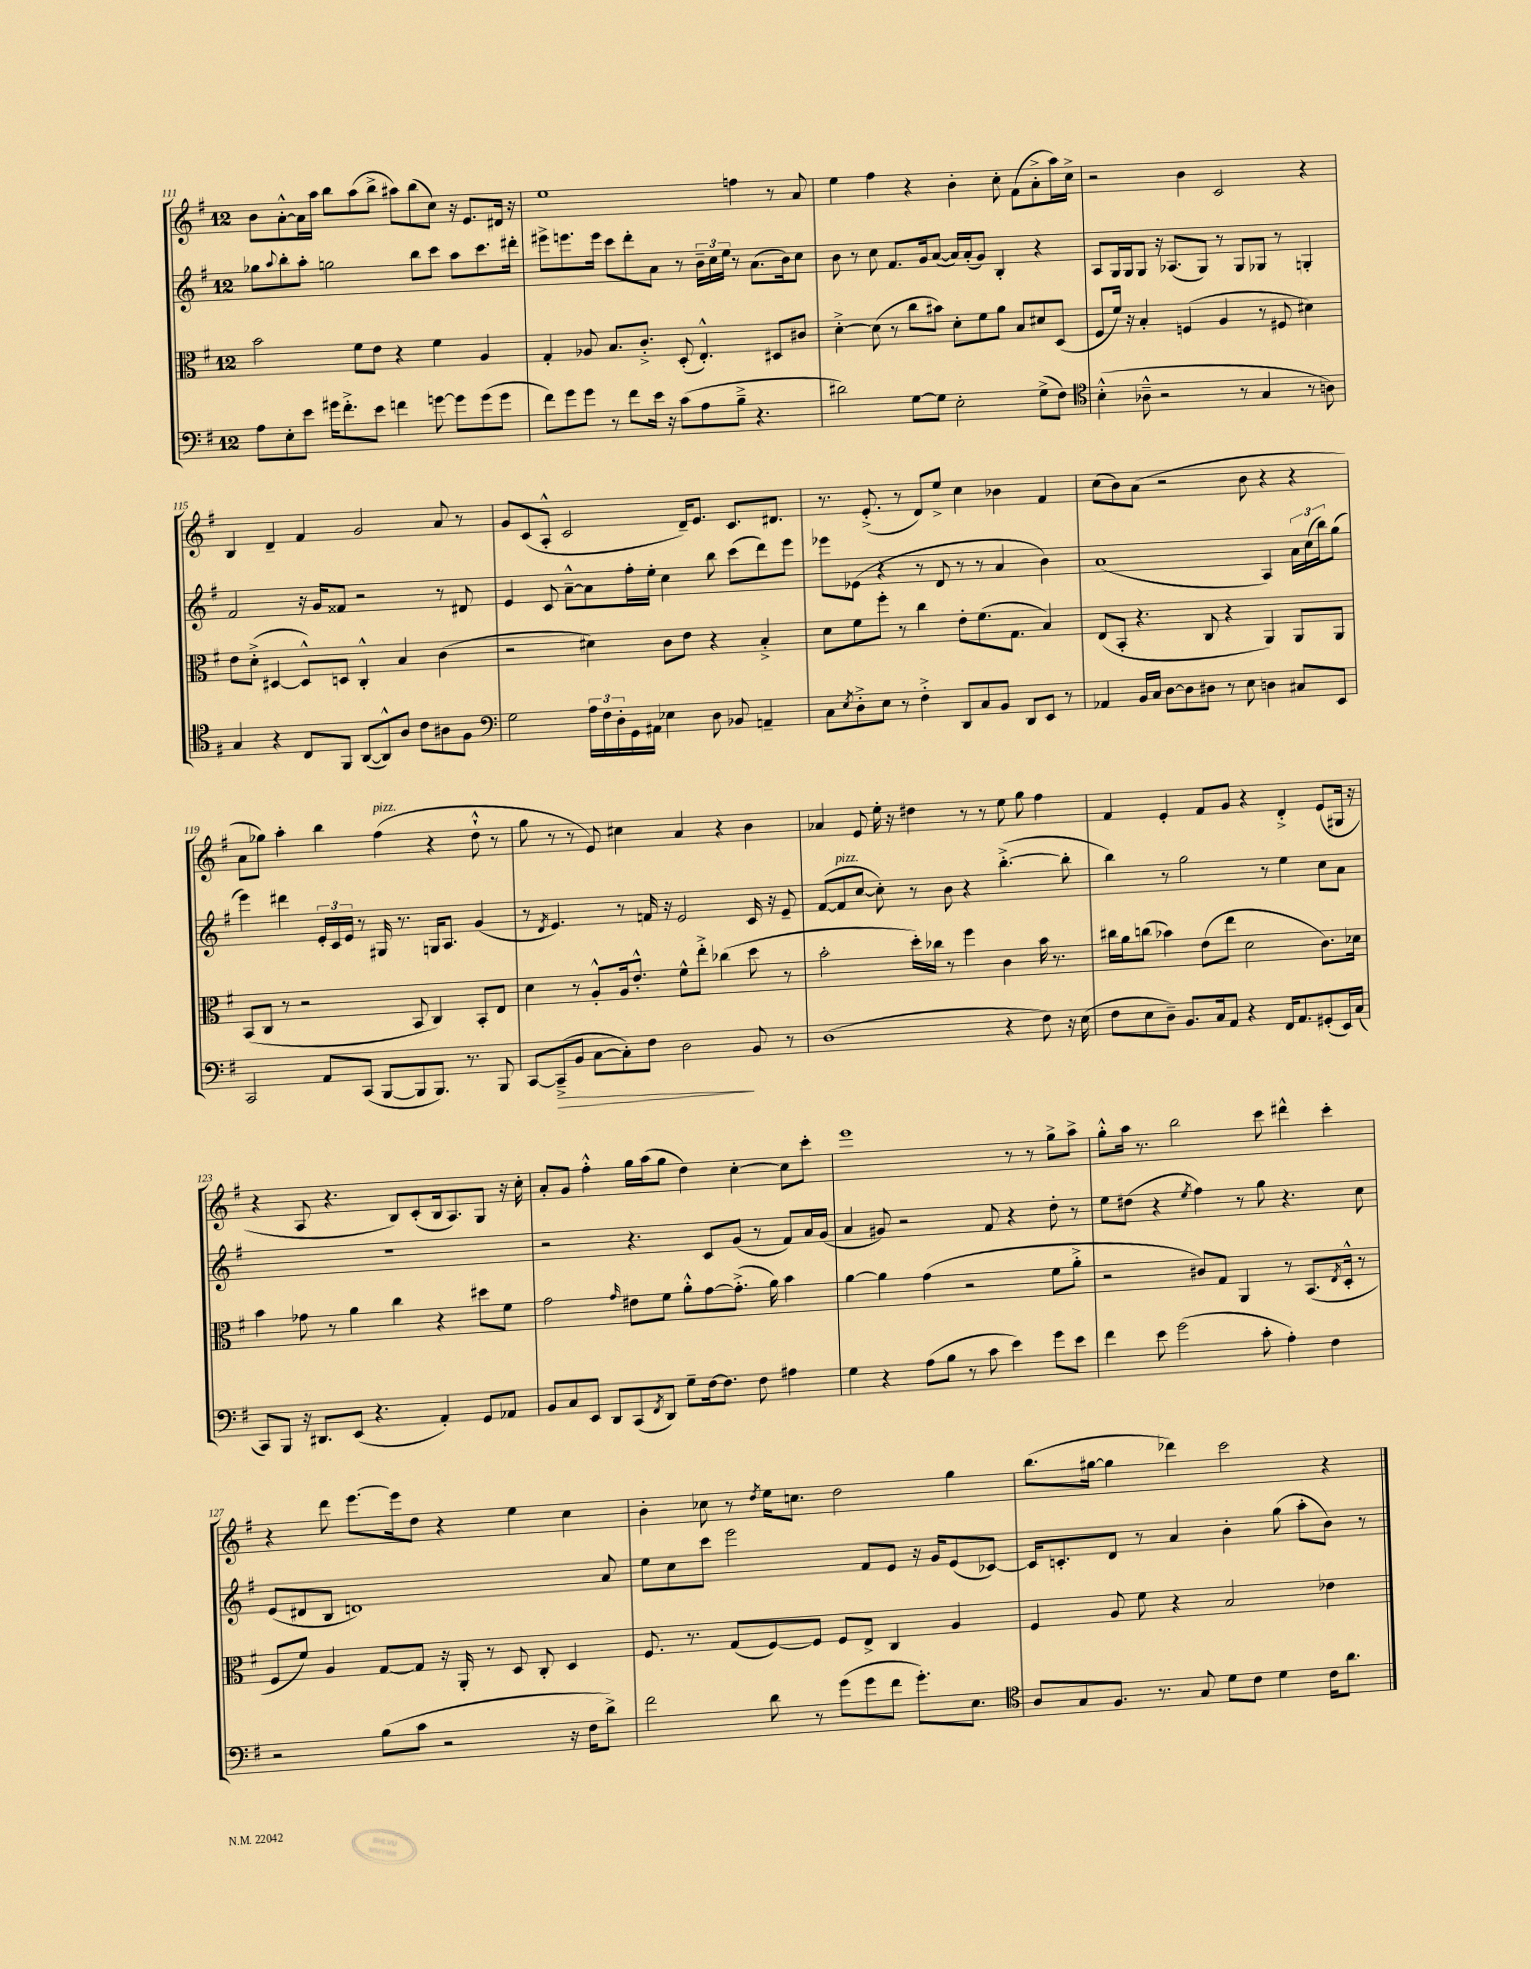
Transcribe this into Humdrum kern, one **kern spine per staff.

**kern	**kern	**kern	**kern
*staff4	*staff3	*staff2	*staff1
*clefF4	*clefC3	*clefG2	*clefG2
*k[f#]	*k[f#]	*k[f#]	*k[f#]
*M12/8	*M12/8	*M12/8	*M12/8
8A	2b	8gg-	8b
.	.	8qqaa	.
8E'	.	8bb'	[8a'^^
8e	.	8aa'	16a]
.	.	.	16aa
16g#	.	2gg	8bb
8.f#'^	.	.	.
.	8f#	.	(8aa
8e	8e	.	8bb^
4f	4r	.	8aa#)
.	.	8bb	(8bb
[8g	4f#	8ccc	8cc)
8g]	.	8aa	16r
.	.	.	8.e
(8g	4A	8.ccc	.
8g	.	.	16d#
.	.	16ddd#'	16r
=	=	=	=
8f#)	4G'	8eee#^	1ee
8g	.	8.eee	.
8g	8A-	.	.
.	.	16eee	.
8r	8.B	8ccc	.
8f#	.	8ddd'	.
.	8.c'^	.	.
16e	.	8a	.
16r	.	.	.
(8c	(8D'	8r	.
8A	4.E'^^)	24b~	.
.	.	24cc	.
.	.	24ee	.
8B~^	.	8r	4ff
4.r	.	(8.a	.
.	8D#	.	8r
.	.	16b)	.
.	8c#	8cc	8a
=	=	=	=
2d#)	[4d'^	8b	4ee
.	.	8r	.
.	(8d]	8cc	4ff#
.	8r	8.f#	.
[8G	8cc	.	4r
.	.	16g	.
8G]	8b#)	([8a	.
2E'	8d'	16a])	4b'
.	.	(16a'	.
.	8f#	8g)	.
.	8a	4B'	8cc'
.	8B	.	(8f#
(8G^	8d#	4r	8a'^
8F#)	(8D	.	16aa)
.	.	.	16cc^
=	=	=	=
*clefC4	*	*	*
(4B'^^	8F#	8A	2r
.	16f#)	16G	.
.	16r	16G	.
8A-~^^	4B'	8G	.
2r	.	16r	.
.	.	(8.A-	.
.	(4F	.	4b
.	.	8G)	.
.	4A	8r	2c
8r	.	8G	.
4G	8r	8G-	.
.	8F#	8r	.
8r	4d#)	4G'	4r
8A)	.	.	.
=	=	=	=
4G	8e	2f#	4B
.	(8d'^	.	.
4r	[4D#	.	4d~
8C	8D#^^])	16r	4f#
.	.	16g	.
8FF#	8D	8f##	.
([8AA	4C'^^	2r	2g
8AA^^])	.	.	.
8A	4B	.	.
8c	.	.	.
8A#	(4c	8r	8a
8F#	.	8d#	8r
=	=	=	=
*clefF4	*	*	*
2G	2r	4e	8g
.	.	.	(8c
.	.	8c	8A'^^
.	.	[8a~^^	2c
24A	4d#)	8a]	.
24F#	.	.	.
24D'	.	.	.
16GG	.	16ff#'	.
16AA#	.	16ee'	.
4E-	8c	4cc	.
.	8e	.	16d~)
.	.	.	8.e
8D	4r	8bb	.
8BB-	.	(8ccc	8.c
4AA~	4B'^	8ddd)	.
.	.	.	8.d#
.	.	8eee	.
=	=	=	=
8C	8d	8eee-	8.r
8qE	.	.	.
8D'^	8f#	(8e-	.
.	.	.	(8.e'^
8E	8ff#'	4r	.
8r	8r	.	8r
4F#'^	4cc	8r	8d)
.	.	8d	8ee^
8DD	8e'	8r	4cc
8C	(8.f#	8r	.
8BB	.	4a	4b-
.	8.G	.	.
8DD	.	.	.
8EE	4B)	4b)	4f#
8r	.	.	.
=	=	=	=
4AA-	(8E	(1a	(8cc
.	8BB'	.	8b)
16BB	4.r	.	(8a
16C	.	.	.
[8D	.	.	2r
8D]	.	.	.
8D#	8C	.	.
8r	4r	.	.
8E	.	.	8b
4D	4AA)	4A)	4r
8C#	8AA	24a	4r
.	.	(24cc	.
.	.	24bb)	.
8EE	8AA	(8gg	.
=	=	=	=
2CC	(8BB	4eee)	8a
.	8C	.	8gg-)
.	8r	4ddd#	4aa'
.	2r	.	.
8AA	.	24e'	4bb
.	.	24c	.
.	.	24e	.
(8CC	.	8r	.
[8BBB	.	16G#	(4ff#
.	.	8.r	.
8BBB]	8BB	.	.
8.BBB)	4C)	16G	4r
.	.	8.A	.
8.r	.	.	.
.	8BB'	(4g	8dd`^^
8BBB	8E	.	8r
=	=	=	=
[8CC	4d	8r	8gg
.	.	8qd	.
(8CC~^]	.	4.e)	8r
8BB	8r	.	8r
[8C	8A'^^	.	8e)
8C'])	16A	8r	4cc#
.	8.e'^^	.	.
8F#	.	16f	.
.	.	16r	.
2D	8f#^^	2e	4a
.	8ee'^	.	.
.	(4cc-	.	4r
8BB	8dd	16c	4b
.	.	16r	.
8r	8r	8e~	.
=	=	=	=
(1D	2b'	([8f#	4a-
.	.	8f#]	.
.	.	[8cc	8e
.	.	8cc'])	16ee'
.	.	.	16r
.	16dd')	8r	4dd#
.	16cc-	.	.
.	8r	8b	.
.	4ff#	4r	8r
.	.	.	8r
4r	4c	([4.bb'^	8ee
.	.	.	8gg
8F#)	16b	.	4ff#
.	8.r	.	.
16r	.	8bb']	.
(16E	.	.	.
=	=	=	=
8F#	16cc#	4bb)	4f#
.	16a	.	.
8E	(8cc	.	.
8D~)	4b-)	8r	4e'
8.BB	.	2gg	.
.	(8e	.	8f#
16C	.	.	.
8AA	8ee	.	8g
4r	2d	.	4r
.	.	8r	.
16FF#	.	4ee	4d'^
8.AA	.	.	.
(8GG#'	8.c)	8cc	(8e
16EE)	.	8a	16G#
(16C	16d-	.	16r
=	=	=	=
8CC)	4b	1.r	4r
8BBB	.	.	.
16r	8g-	.	8A
8.DD#	.	.	.
.	8r	.	4.r
(8EE	4a	.	.
4.r	.	.	.
.	4cc	.	8B)
.	.	.	(8c'
4AA')	4r	.	16B
.	.	.	8.A)
8GG	8dd#	.	8G
8AA-	8f#	.	16r
.	.	.	16cc'
=	=	=	=
8BB	2g	2r	8a'
8C	.	.	8g
8EE	.	.	4ff#'^^
8DD	.	.	.
.	16qqg	.	.
(8CC	8e#	4.r	16gg
.	.	.	(16aa
8qFF#	.	.	.
8DD)	8f#	.	8gg
8G~	8a'^^	.	4dd)
[16F#	[8g	8c	.
8.F#]	.	.	.
.	(8.g'^]	(8g	[4cc'
8F#	.	8r	.
.	16a)	.	.
4A#	4b	8f#)	8cc]
.	.	16a	8ccc'
.	.	(16g	.
=	=	=	=
4G	[4a	4a	1eee
4r	4a]	8g#)	.
.	.	2r	.
(8A	(4g	.	.
8B	.	.	.
8r	2r	.	.
8c	.	8f#	.
4e)	.	4r	8r
.	.	.	8r
8g	8f#	8dd'	8gg^
8e	8a'^	8r	8aa^
=	=	=	=
4f#	2r	8ee	8gg'^^
.	.	(8dd#	16aa
.	.	.	8.r
8e	.	4r	.
(2g	.	.	2bb
.	.	8qee	.
.	8c#)	4ff#)	.
.	8G	.	.
.	4AA	8r	.
8c'	.	8gg	8ccc
4A')	8r	4.r	4ddd#^^
.	(8.BB	.	.
4F#	.	.	4ccc'
.	8qE	.	.
.	16D'^^	.	.
.	8r	8cc	.
=	=	=	=
2r	8F#	(8e	4r
.	8f#)	8d#	.
.	4A	8B	8ddd
.	.	1d)	[8.eee
(8B	[8G	.	.
.	.	.	16eee]
8c	8G]	.	8dd
2r	16r	.	4r
.	16AA'	.	.
.	8r	.	.
.	8D	.	4ee
.	8C'	.	.
16r	4D	.	4cc
16F#	.	.	.
8d^)	.	8a	.
=	=	=	=
2f#	8.F#	8ee	4b'
.	.	8cc	.
.	8.r	.	.
.	.	8ccc	8cc-
.	(8G	2eee	8r
.	.	.	8qdd
8d	[8F#)	.	16ee
.	.	.	8.cc
8r	8F#]	.	.
(8g	8F#	.	2dd
8g	8E^	8f#	.
8f#	4C	8e	.
8.g')	.	16r	.
.	.	16g	.
.	4A	(8e	4gg
8.E	.	.	.
.	.	[8c-)	.
=	=	=	=
*clefC4	*	*	*
8A	4F#	16c-]	(8.bb
.	.	8.c'	.
8G	.	.	.
.	.	.	[16gg#
8.F#	8A	8d	4gg#]
.	8f#	8r	.
8.r	.	.	.
.	4r	4a	4ddd-)
8G	.	.	.
8d	2B	4b'	2ccc
8c	.	.	.
4d	.	(8gg	.
.	.	8aa'	.
16c	4e-	8b)	4r
8.a	.	.	.
.	.	8r	.
==	==	==	==
*-	*-	*-	*-
